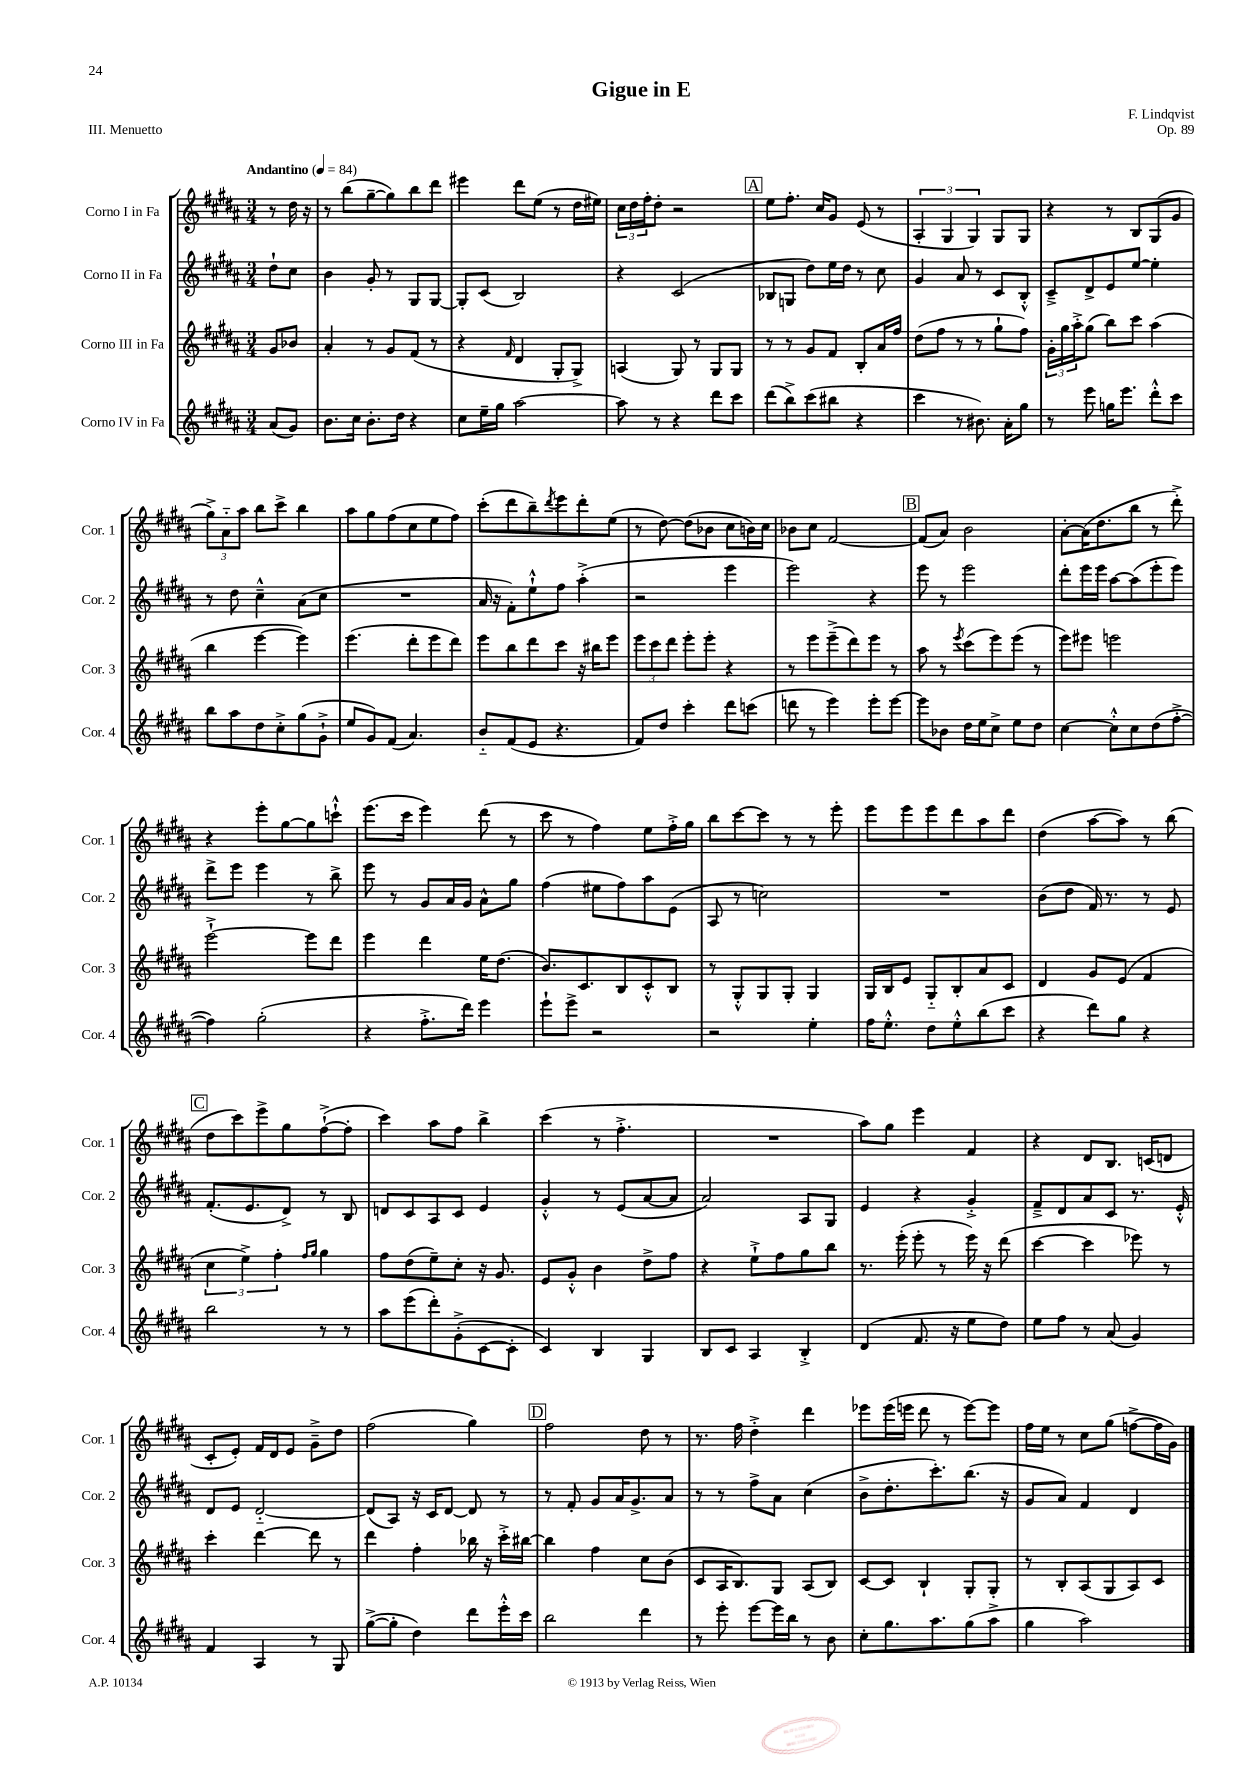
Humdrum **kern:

**kern	**kern	**kern	**kern
*part4	*part3	*part2	*part1
*staff4	*staff3	*staff2	*staff1
*I"Corno IV in Fa	*I"Corno III in Fa	*I"Corno II in Fa	*I"Corno I in Fa
*I'Cor. 4	*I'Cor. 3	*I'Cor. 2	*I'Cor. 1
*clefG2	*clefG2	*clefG2	*clefG2
*k[f#c#g#d#a#]	*k[f#c#g#d#a#]	*k[f#c#g#d#a#]	*k[f#c#g#d#a#]
*M3/4	*M3/4	*M3/4	*M3/4
*MM84	*MM84	*MM84	*MM84
=	=	=	=
!	!	!	!LO:TX:a:B:t=Andantino
(8a#/L	8g#/L	8dd#`\L	8r
8g#/J)	8b-X/J	8cc#\J	16dd#\
.	.	.	16r
=1	=1	=1	=1
8.b\L	4a#'/	4b\	8r
.	.	.	(8bb\L
16cc#\Jk	.	.	.
8.b'\L	8r	8g#'/	[8gg#~\
.	8g#/L	8r	8gg#\])
16dd#\Jk	.	.	.
4r	(8f#/J	8G#/L	8bb\
.	8r	[8G#/J	8ddd#\J
=2	=2	=2	=2
8cc#\L	4r	8G#'/L]	4eee#X\
16ee~\L	.	(8c#/J	.
16gg#\JJ	.	.	.
.	16qqf#/	.	.
[2aa#\	4d#/	2B/)	8ddd#\L
.	.	.	(8ee\J
.	8G#'/L	.	8r
.	8G#^/J)	.	16dd#\LL
.	.	.	16ee#X\JJ)
=3	=3	=3	=3
8aa#\]	(4An/	4r	24cc#\LL
.	.	.	24dd#\
.	.	.	24ff#'\J
8r	.	.	8dd#'\J
4r	8G#/)	(2c#/	2r
.	8r	.	.
8ddd#\L	8G#/L	.	.
8ccc#\J	8G#/J	.	.
!!LO:REH:place=s1:t=A
=4	=4	=4	=4
(8ddd#\L	8r	8B-X/L	8ee\L
8bb^\)	8r	8Gn/J	8.ff#'\J
(8ccc#\	8g#/L	8dd#\L)	.
.	.	.	16cc#/KL
8bb#X\J	8f#/J	16ee\L	8g#/J
.	.	16dd#\JJ	.
4r	8B'/L	8r	(8e/
.	16a#/L	8cc#\	8r
.	16ff#/JJ	.	.
=5	=5	=5	=5
4ccc#\	(8dd#\L	4g#/	6A#'/
.	8ff#\J	.	.
.	.	.	6G#/
8r	8r	8a#/	.
.	.	.	6G#/)
8.b#X\)	8r	8r	.
.	8gg#`\L	8c#/L	8G#/L
16a#'\KL	.	.	.
8gg#\J	8ff#\J)	8B'^^/J	8G#/J
=6	=6	=6	=6
8r	24g#'\LL	8c#~^/L	4r
.	24gg#\	.	.
.	24aa#'^\J	.	.
8eee\	(8gg#\J	8d#^/	.
16ggn\KL	8bb\L)	8e/	8r
8.eee\J	.	.	.
.	8ccc#\J	[8ee/J	8B/L
8ddd#'^^\L	(4aa#\	4ee'\]	(8G#/
8ccc#\J	.	.	8g#/J
!!LO:LB:g=z
=7	=7	=7	=7
8bb\L	4bb\	8r	12gg#^\L)
.	.	.	12a#\
8aa#\	.	8dd#\	.
.	.	.	12aa#\J
8dd#\	[4eee\	4cc#~^^\	8bb\L
8cc#'^\	.	.	8ccc#^\J
(8gg#\	4eee\])	(8a#\L	4bb\
8g#`^\J	.	8cc#\J	.
=8	=8	=8	=8
8ee/L	(4.eee\	2.r	8aa#\L
8g#/)	.	.	8gg#\
(8f#/J	.	.	(8ff#\
4.a#/)	8ddd#'\L	.	8cc#\
.	8eee\	.	8ee\
.	8ddd#\J)	.	8ff#\J)
=9	=9	=9	=9
8b/L	8eee\L	16a#/	(8ccc#'\L
.	.	16r	.
(8f#/	8bb\	8f#'\L)	8ddd#\
8e/J	8ddd#\	8ee`^^\	8bb~\)
.	.	.	8qddd#/
4.r	8ccc#\J	8ff#\J	8eee\
.	16r	(4aa#'^\	8ddd#'\
.	16bb#X\KL	.	.
.	8eee\J	.	(8ee\J
=10	=10	=10	=10
8f#/L)	12eee\L	2r	8r
.	12ccc#\	.	.
8dd#/J	.	.	[8dd#\)
.	12ddd#\J	.	.
4ccc#'\	8eee'\L	.	(8dd#\L]
.	8eee'\J	.	8b-X\J
8ddd#\L	4r	4eee\	8cc#\L
(8cccn\J	.	.	16bn\L)
.	.	.	16cc#\JJ
=11	=11	=11	=11
8dddn\	8r	2eee\)	8b-X\L
8r	8eee\L	.	8cc#\J
4eee\)	(8eee~^\	.	[2f#/
.	8ddd#\)	.	.
8eee'\L	8eee\J	4r	.
[8eee\J	8r	.	.
!!LO:REH:place=s1:t=B
=12	=12	=12	=12
8eee\L]	8aa#\	8eee\	(8f#/L]
8b-X\J	8r	8r	8a#/J)
.	8qeee/	.	.
16dd#\LL	(8ccc#\L	2eee\	2b\
16ee\J	.	.	.
8cc#^\J	8eee\)	.	.
8ee\L	(8eee\J	.	.
8dd#\J	8r	.	.
=13	=13	=13	=13
[4cc#\	8eee\L)	8ddd#'\L	[8a#'\L
.	8eee#X\J	16eee\L	(16a#\K]
.	.	16eee\JJ	8.dd#\
8cc#'^^\L]	2eeen\	[8aa#\L	.
8cc#\	.	(8aa#\]	8bb\J
(8dd#\	.	8eee'\	8r
[8ff#'^\J	.	8eee\J)	8ddd#'^\)
!!LO:LB:g=z
=14	=14	=14	=14
4ff#\])	[2eee`^\	8ddd#^\L	4r
.	.	8eee\J	.
(2gg#'\	.	4eee\	8eee'\L
.	.	.	[8gg#\
.	8eee\L]	8r	8gg#\]
.	8ddd#\J	8bb^\	8cccn`^^\J
=15	=15	=15	=15
4r	4eee\	8eee\	(8.eee\L
.	.	8r	.
.	.	.	16ccc#\Jk
8.ff#'^\L	4ddd#\	8g#/L	4eee\)
.	.	16a#/L	.
16ddd#\Jk)	.	16g#/JJ	.
4eee\	16ee\KL	8a#^^\L	(8ddd#\
.	(8.dd#\J	.	.
.	.	8gg#\J	8r
=16	=16	=16	=16
8eee`\L	8.b/L)	(4ff#\	8ccc#\
8eee^\J	.	.	8r
.	8.c#/	.	.
2r	.	8ee#X\L	4ff#\)
.	8B/	8ff#\)	.
.	8c#'^^/	8aa#\	8ee\L
.	8B/J	(8e\J	16ff#'^\L
.	.	.	16gg#\JJ
=17	=17	=17	=17
2r	8r	8A#/	8bb\L
.	8G#'^^/L	8r	[8ccc#\
.	8G#/	2ccn\)	8ccc#\J]
.	8G#'/J	.	8r
4ee'\	4G#/	.	8r
.	.	.	8eee'\
=18	=18	=18	=18
16ff#\KL	16G#/LL	2.r	8eee\L
8.ee'^^\J	16B/J	.	.
.	8e/J	.	8eee\
8dd#\L	8G#/L	.	8eee\
8ee'^^\	8B'/	.	8ddd#\
(8bb\	8a#/	.	8aa#\
8ccc#\J	8c#/J	.	8ddd#\J
=19	=19	=19	=19
4r	4d#/	(8b\L	(4dd#\
.	.	8dd#\J	.
8ddd#\L)	8g#/L	16f#/)	[8aa#\L
.	.	8.r	.
8gg#\J	(8e/J	.	8aa#\J])
4r	4f#/	8r	8r
.	.	8e/	(8bb\
!!LO:LB:g=z
!!LO:REH:place=s1:t=C
=20	=20	=20	=20
2bb\	6cc#\	(8.f#'/L	8dd#\L
.	.	.	8ccc#\)
.	6ee^\)	.	.
.	.	8.e/	.
.	.	.	8eee^\
.	6ff#'\	.	.
.	.	8d#^/J)	8gg#\
.	16qqff#/LL	.	.
.	16qqgg#/JJ	.	.
8r	4gg#\	8r	([8ff#`^\
8r	.	8B/	8ff#'\J]
=21	=21	=21	=21
8aa#\L	8ff#\L	8dn/L	4ccc#\)
(8eee\	(8dd#\	8c#/	.
8ddd#'\)	8ee~\)	8A#/	8aa#\L
(8g#'^\	8cc#'\J	8c#/J	8ff#\J
[8c#\	16r	4e/	4bb^\
.	8.g#/	.	.
8c#'\J]	.	.	.
=22	=22	=22	=22
4c#/)	8e/L	4g#'^^/	(4ccc#\
.	8g#'^^/J	.	.
4B/	4b\	8r	8r
.	.	(8e/L	4.ff#'^\
4G#/	8dd#^\L	[8a#/	.
.	8ff#\J	8a#/J]	.
=23	=23	=23	=23
8B/L	4r	2a#/)	2.r
8c#/J	.	.	.
4A#/	8ee`^\L	.	.
.	8ff#\	.	.
4B'^/	8gg#\	8A#/L	.
.	8bb\J	8G#/J	.
=24	=24	=24	=24
(4d#/	8.r	4e/	8aa#\L)
.	.	.	8gg#\J
.	(16eee'\	.	.
8.f#/	8eee'\	4r	4eee\
.	8r	.	.
16r	.	.	.
8ee\L	16eee\)	4g#'^/	4f#/
.	16r	.	.
8dd#\J)	(8ddd#\	.	.
=25	=25	=25	=25
8ee\L	[4ccc#\	8f#~^/L	4r
8ff#\J	.	8d#/	.
8r	4ccc#\]	8a#/	8d#/L
(8a#/	.	8c#/J	8.B/J
4g#/)	8eee-X\)	8.r	.
.	.	.	(16cn/KL
.	8r	.	8dn/J
.	.	16e'^^/	.
!!LO:LB:g=z
=26	=26	=26	=26
4f#/	4ccc#'\	8d#/L	8c#'/L
.	.	8e/J	8e'/J)
4A#/	[4ddd#\	[2d#/	16f#/LL
.	.	.	16d#/J
.	.	.	8e/J
8r	8ddd#\]	.	8g#~^\L
8G#/	8r	.	8dd#\J
=27	=27	=27	=27
([8gg#^\L	4ddd#\	(8d#/L]	(2ff#\
8gg#'\J]	.	8A#/J)	.
4dd#\)	4ff#'\	16r	.
.	.	16c#/KL	.
.	.	[8d#/J	.
8ddd#\L	16bb-X\	8d#/]	4gg#\)
.	16r	.	.
16eee'^^\L	16ccc#'^\LL	8r	.
16ccc#\JJ	[16bb#X\JJ	.	.
!!LO:REH:place=s1:t=D
=28	=28	=28	=28
2bb\	4bb#\]	8r	2ff#\
.	.	8f#'/	.
.	4ff#\	8g#/L	.
.	.	16a#/K	.
.	.	8.g#^/	.
4ddd#\	8cc#\L	.	8dd#\
.	(8b\J	8a#/J	8r
=29	=29	=29	=29
8r	8c#/L	8r	8.r
8eee'\	16A#/K	8r	.
.	8.B/)	.	16ff#\
[8eee\L	.	8ff#^\L	4dd#'^\
16eee\L]	8G#/J	8a#\J	.
16bb\JJ	.	.	.
8r	(8A#/L	(4cc#\	4ddd#\
8b\	8B/J)	.	.
=30	=30	=30	=30
8cc#'\L	[8c#/L	8b^\L	8eee-X\L
8.gg#\	8c#/J]	8.dd#'\	(16eee-\L
.	.	.	16eeen\JJ
.	4B`/	.	8ddd#\
8.aa#\	.	8.ccc#'\)	.
.	.	.	8r
(8gg#\	8G#'/L	(8.bb\J	[8eee\L)
8aa#^\J	8G#'/J	.	8eee\J]
.	.	16r	.
=31	=31	=31	=31
4gg#\	8r	8g#/L	16ff#\LL
.	.	.	16ee\JJ
.	8B'/L	8a#/J)	8r
2aa#\)	(8A#/	4f#/	8cc#\L
.	8G#/	.	(8gg#\J
.	8A#/)	4d#/	[8ffn^\L
.	8c#/J	.	16ff\L]
.	.	.	16g#\JJ)
==	==	==	==
*-	*-	*-	*-
